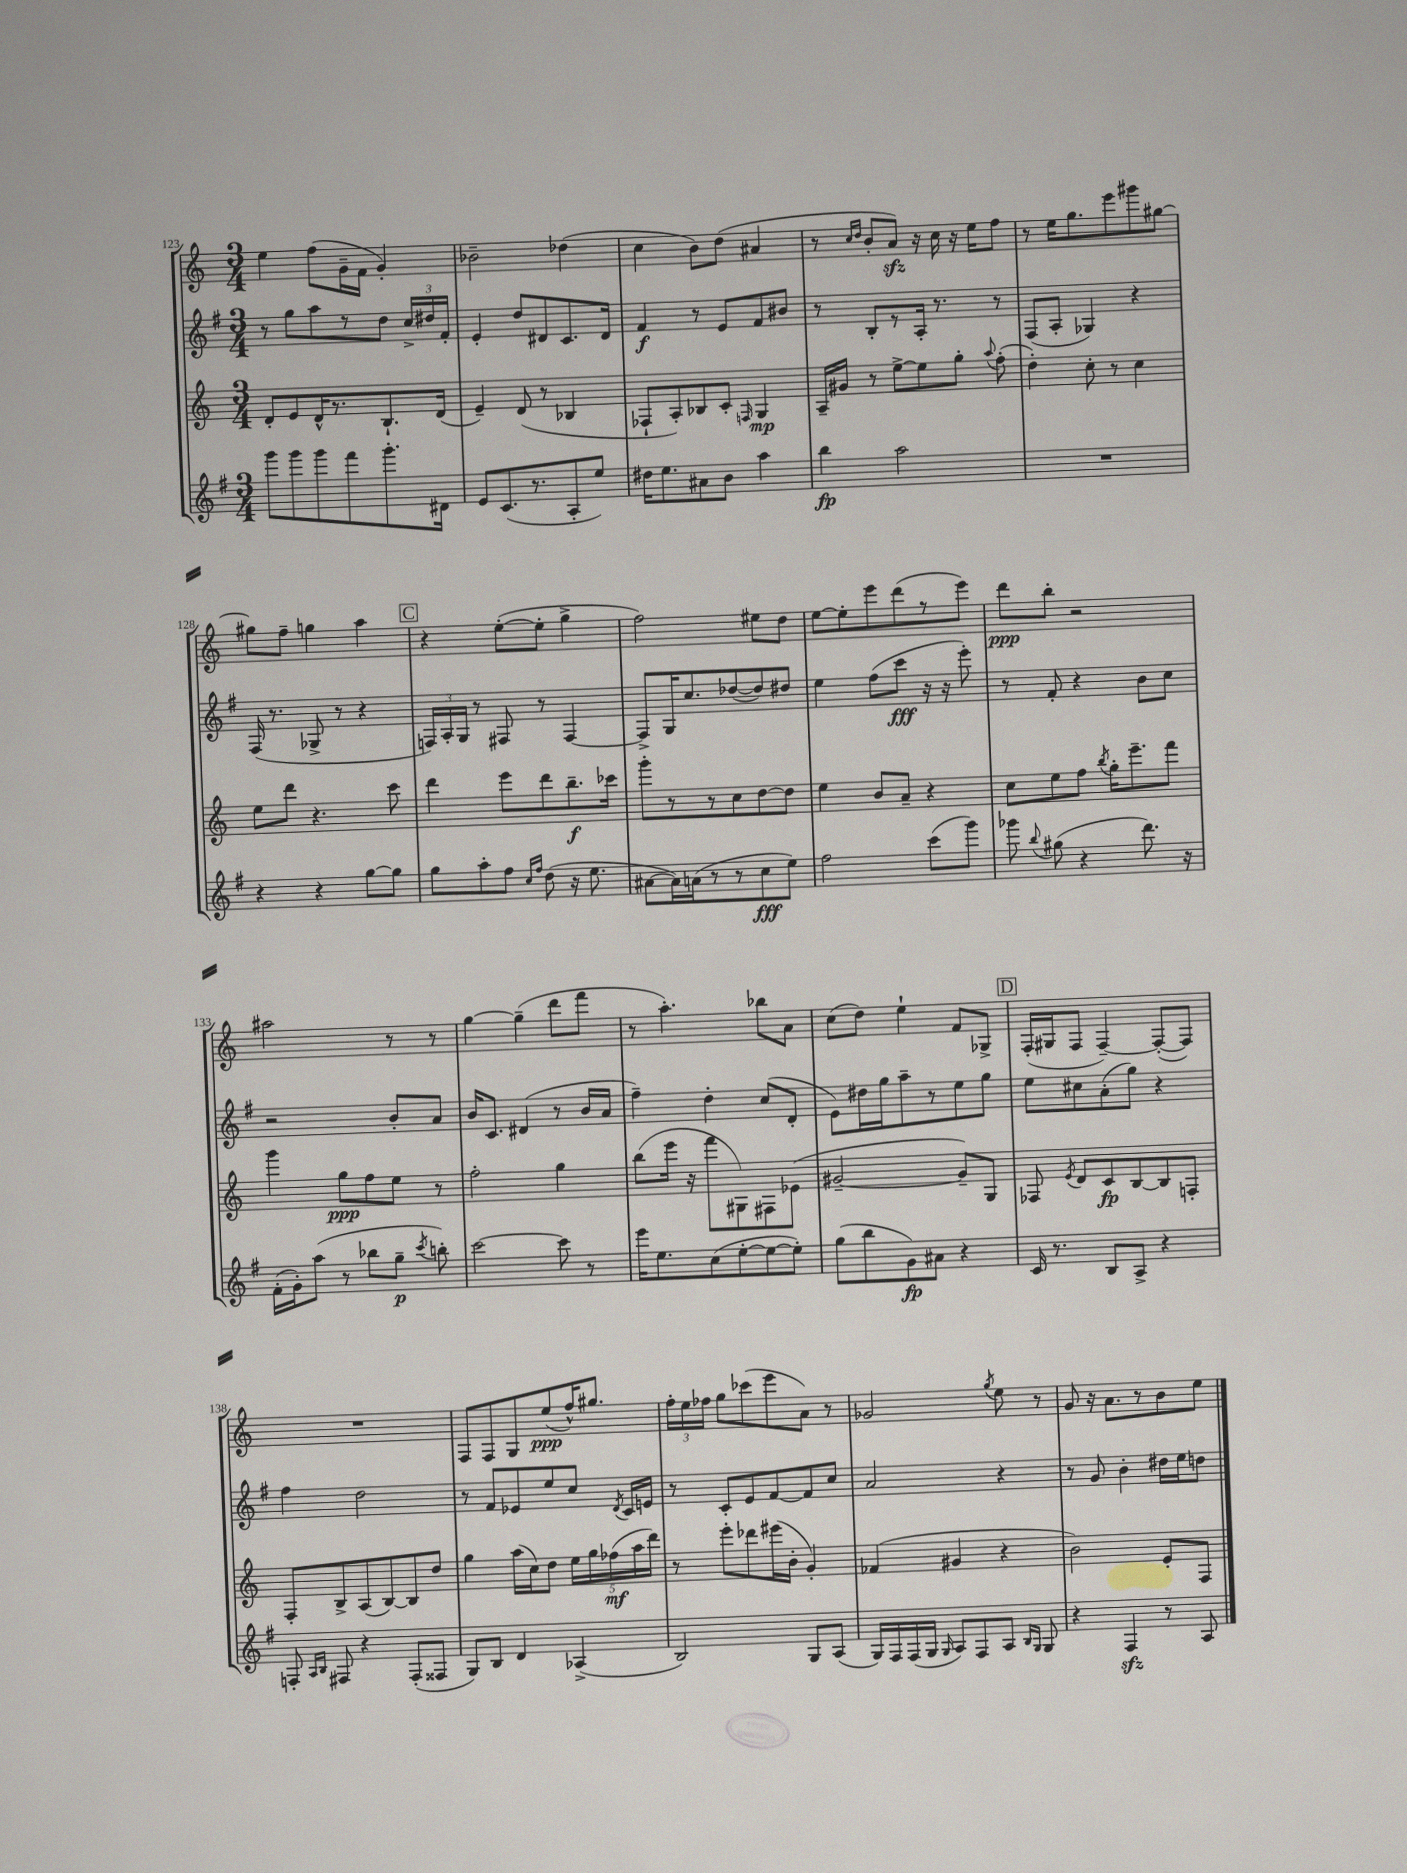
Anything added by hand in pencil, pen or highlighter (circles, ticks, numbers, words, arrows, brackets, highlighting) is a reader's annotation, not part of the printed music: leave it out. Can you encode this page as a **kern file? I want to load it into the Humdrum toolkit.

**kern	**kern	**kern	**kern
*staff4	*staff3	*staff2	*staff1
*clefG2	*clefG2	*clefG2	*clefG2
*k[f#]	*k[]	*k[f#]	*k[]
*M3/4	*M3/4	*M3/4	*M3/4
8ggg\L	8d'/L	8r	4ee\
8ggg\	8e/	8gg\L	.
8ggg\	16d^^/K	8aa\	(8ff\L
.	8.r	.	.
8fff#\	.	8r	16g~\L
.	.	.	16f\JJ
8.ggg'\	8.B`/	8dd\J	4g'/)
.	.	24cc^/LL	.
.	.	24dd#/	.
16d#\Jk	(16d/Jk	.	.
.	.	24f#'/JJ	.
=	=	=	=
8e/L	4e~/)	4e'/	2b-~\
(8.c/	.	.	.
.	(8d/	8dd/L	.
8.r	.	.	.
.	8r	8d#/	.
8A'/	4B-/	8.c/	(4dd-\
8ee/J)	.	.	.
.	.	16d#/Jk	.
=	=	=	=
16dd#\LK	8F-`/L	4f#/	4cc\
8.ee\	.	.	.
.	8A'/)	.	.
8a#\	8B-/	8r	8b\L)
8b\J	8c'/J	8e/L	(8dd\J
.	16qqF/	.	.
4aa\	4G/	8f#/	4a#/
.	.	8b#/J	.
=	=	=	=
4bb\	16A~/LL	8r	8r
.	16g#/JJ	.	.
.	.	.	16qqcc/LL
.	.	.	16qqdd/JJ
.	8r	8B'/L	8b'/L
2aa\	[8ee^\L	8r	8a/J)
.	8ee\]	16A'/Jk	16r
.	.	8.r	16cc\
.	8gg'\J	.	16r
.	.	.	16ee\LK
.	8qqaa/	.	.
.	(8ff'\	8r	8ff\J
=	=	=	=
2.r	4dd'\)	(8F#/L	8r
.	.	8A'/J	16ee\LK
.	.	.	8.gg\
.	8cc'\	4G-/)	.
.	8r	.	8eee\
.	4cc\	4r	8ggg#\
.	.	.	[8gg#\J
=	=	=	=
4r	8ee\L	(16F#/	8gg#\]L
.	.	8.r	.
.	8ddd\J	.	8ff~\J
4r	4.r	8G-^/	4gg\
.	.	8r	.
[8gg\L	.	4r	4aa\
8gg\]J	8ccc\	.	.
=	=	=	=
8gg\L	4ddd\	24F/LL)	4r
.	.	24A'/	.
.	.	24G/JJ	.
8aa'\	.	8r	.
8ff#\J	8eee\L	8F#/	([8ee'\L
16qqcc/LL	.	.	.
16qqff#/JJ	.	.	.
(8dd\	8ddd\	8r	8ee'\]J
16r	8.bb~\	[4F#/	4gg^\
8.ee\	.	.	.
.	16ccc-\Jk	.	.
=	=	=	=
[8a#\L	8ggg'\L	8F#^/]L	2ff\)
16a#\]L)	8r	16G/K	.
(16a\J	.	8.cc/	.
8r	8r	.	.
8r	8cc\	([8dd-/	.
8cc\	[8dd\	8dd-/])	8ee#\L
8ee\J)	8dd\]J	8dd#/J	8dd\J
=	=	=	=
2ff#\	4ee\	4ee\	[8ee\L
.	.	.	8ee'\]
.	8b/L	(8ff#\L	8eee\
.	8a~/J	8ccc\J	(8ddd\
(8ccc\L	4r	16r	8r
.	.	16r	.
8ggg\J)	.	8eee'\)	8eee\J)
=	=	=	=
8ggg-\	8cc\L	8r	8ddd\L
8qqbb/	.	.	.
(8gg#\	8ee\	8f#'/	8bb'\J
4r	8ff\J	4r	2r
.	8qbb/	.	.
.	16gg'\LK	.	.
.	8.eee~\	.	.
8.ddd\)	.	8b\L	.
.	8fff\J	8cc\J	.
16r	.	.	.
=	=	=	=
(16f#'\LL	4ggg\	2r	2aa#\
16g'\J)	.	.	.
(8aa\J	.	.	.
8r	8gg\L	.	.
8bb-\L	8ff\	.	.
8gg~\J	8ee\J	8b'/L	8r
8qccc/	.	.	.
8bb'\)	8r	8a/J	8r
=	=	=	=
[2ccc\	2ff'\	16b/LK	[4gg\
.	.	8.c/J	.
.	.	(4d#/	(4gg~\]
8ccc\]	4gg\	8r	8ddd\L
8r	.	16b/LL	8fff\J
.	.	16a/JJ	.
=	=	=	=
16eee\LK	(8bb\L	4ff#~\)	8r
8.ee\	.	.	.
.	16eee\Jk	.	4.aa'\)
.	16r	.	.
(8cc\	8fff\L	4dd'\	.
[8ee'\	8G#\)	.	.
8ee\_	8F#\	(8cc/L	8bb-\L
8ee'\]J)	(8e-\J	8d'/J	8a\J
=	=	=	=
(8gg\L	[2g#~/	8e\L)	(8cc\L
8bb\	.	16dd#\L	8dd\J)
.	.	16gg\J	.
8g\)	.	8aa~\	4ee`\
8a#\J	.	8r	.
4r	8g#~/]L)	8ee\	8f/L
.	8G/J	8gg\J	8G-^/J
=	=	=	=
16c/	8F-/	8ee\L	(16F'/LL
8.r	.	.	16G#/J
.	8qe/	.	.
.	8d/L	8cc#\	8F/J
8B/L	8c/	(8a'\	[4F~/)
8A^/J	[8B/	8gg\J)	.
4r	8B/]	4r	(8F'/_L
.	8F'/J	.	8F/]J)
=	=	=	=
8F'/	8F'/L	4ff#\	2.r
16qqA/LL	.	.	.
16qqB/JJ	.	.	.
8F#/	8B^/	.	.
4r	(8A/	2dd\	.
.	[8B/)	.	.
(8F#'/L	8B/]	.	.
8F##/J	8dd/J	.	.
=	=	=	=
8G/L)	4gg\	8r	8F/L
8B/J	.	8f#/L	8F/
4d/	(16aa\LL	8e-/	8G/
.	16cc\J)	.	.
.	8dd\J	8ee/	(8ee/
(4A-^/	20ee\LL	8cc/J	16ff^^/K)
.	20gg\	.	.
.	.	.	8.gg#/J
.	(20ff-\	.	.
.	.	8qd/	.
.	.	16c/LL	.
.	20aa\	.	.
.	.	16e/JJ	.
.	20ddd\JJ)	.	.
=	=	=	=
2B/)	8r	8r	24ff'\LL
.	.	.	24ee\
.	.	.	24ff-\JJ
.	8eee'\L	8c'/L	8gg\L
.	8ddd-\	8e/	(8ccc-\
.	(16eee#\L	[8f#/	8eee\
.	16b'\JJ	.	.
8G/L	4g'/)	8f#/]	8a\J)
(8A/J	.	8cc/J	8r
=	=	=	=
16G/LL)	(4f-/	2a/	2g-/
16F#/	.	.	.
(16F#/	.	.	.
16G/JJ	.	.	.
16qqG/	.	.	.
8A/L)	4g#/	.	.
8F#/	.	.	.
.	.	.	8qgg/
8A/J	4r	4r	8ee\
16qqB/LL	.	.	.
16qqG/JJ	.	.	.
8G/	.	.	8r
=	=	=	=
4r	2b\)	8r	8g/
.	.	8g/	16r
.	.	.	8.a\L
4F#/	.	4b'\	.
.	.	.	8r
8r	8e'/L	16dd#\LL	8b\
.	.	16ee\J	.
8A/	8F/J	8dd\J	8ee\J
==	==	==	==
*-	*-	*-	*-
